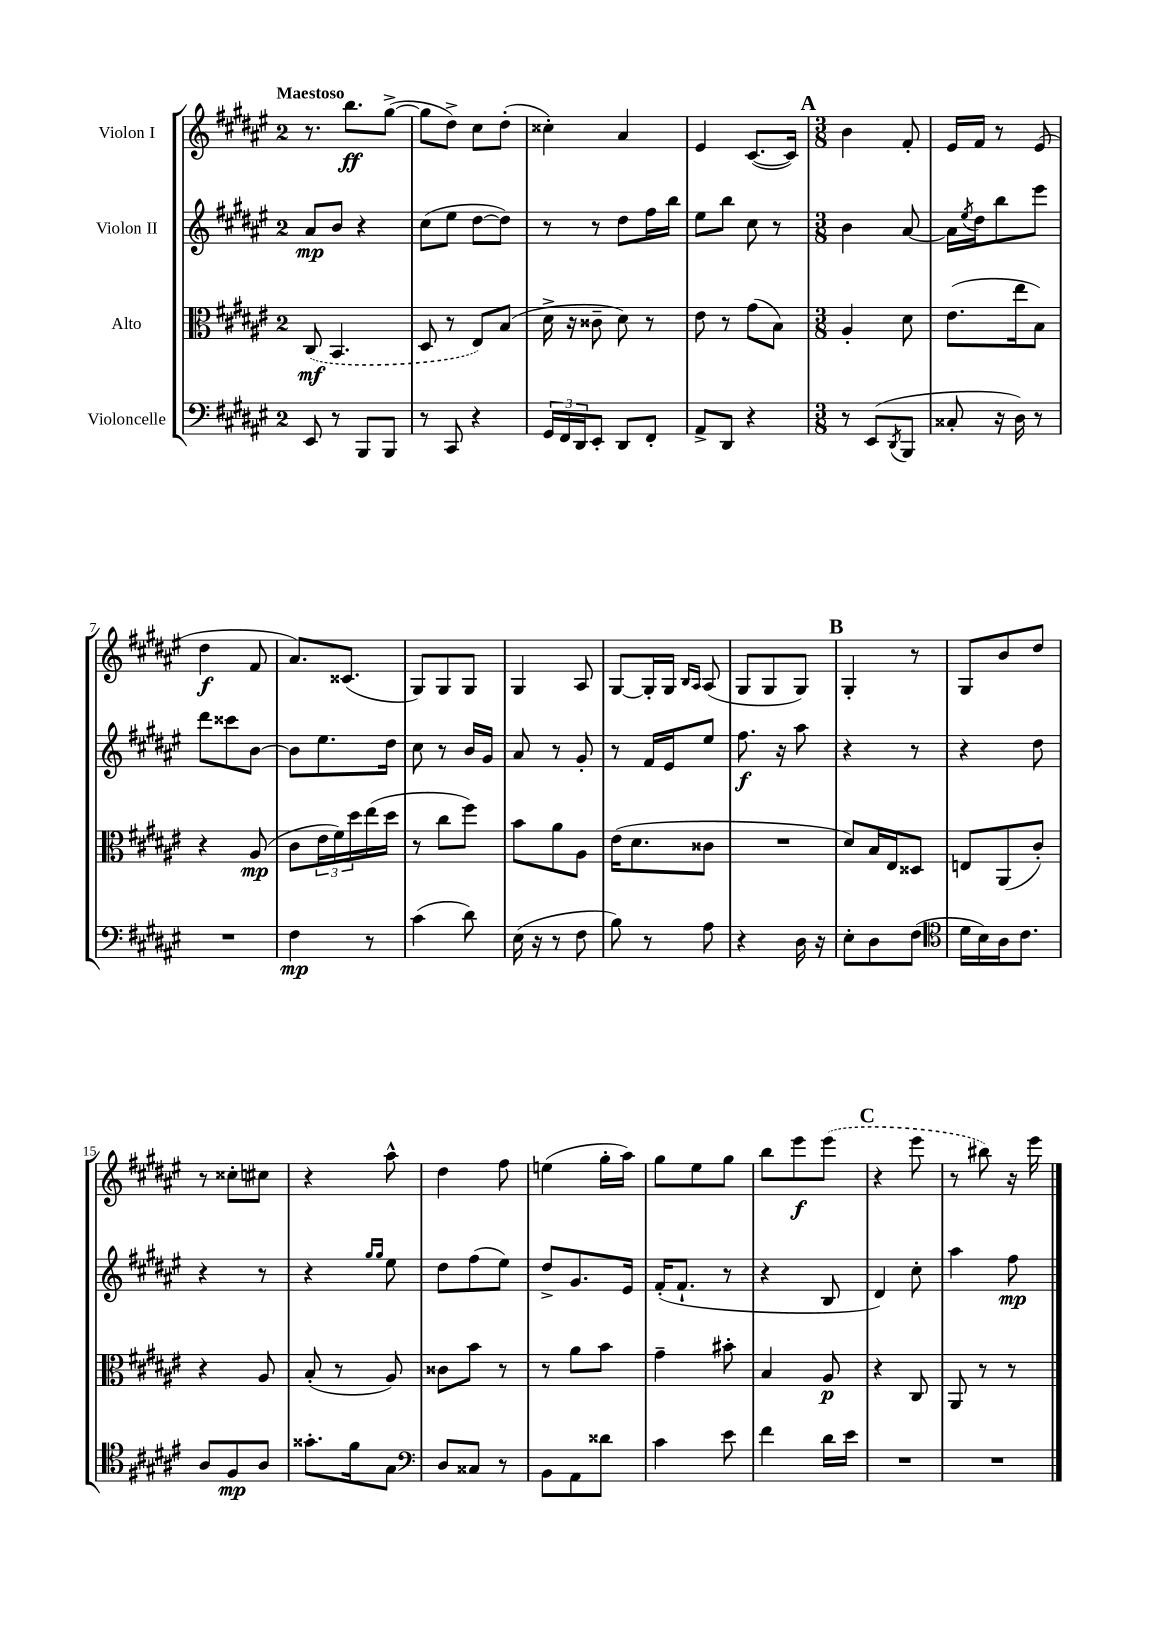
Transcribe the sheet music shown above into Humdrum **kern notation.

**kern	**dynam	**kern	**dynam	**kern	**dynam	**kern	**dynam
*part4	*part4	*part3	*part3	*part2	*part2	*part1	*part1
*staff4	*staff4	*staff3	*staff3	*staff2	*staff2	*staff1	*staff1
*I"Violoncelle	*	*I"Alto	*	*I"Violon II	*	*I"Violon I	*
*clefF4	*	*clefC3	*	*clefG2	*	*clefG2	*
*k[f#c#g#d#a#e#]	*	*k[f#c#g#d#a#e#]	*	*k[f#c#g#d#a#e#]	*	*k[f#c#g#d#a#e#]	*
*M2/4	*	*M2/4	*	*M2/4	*	*M2/4	*
=1	=1	=1	=1	=1	=1	=1	=1
!	!	!	!	!	!	!LO:TX:a:B:t=Maestoso	!
8EE#/	.	(8C#/	mf	8a#/L	mp	8.r	.
8r	.	4.BB/	.	8b/J	.	.	.
.	.	.	.	.	.	8.bb\L	ff
8BBB/L	.	.	.	4r	.	.	.
8BBB/J	.	.	.	.	.	([8gg#^\J	.
=2	=2	=2	=2	=2	=2	=2	=2
8r	.	8D#/	.	(8cc#\L	.	8gg#\L]	.
8CC#/	.	8r	.	8ee#\J	.	8dd#^\J)	.
4r	.	8E#/L)	.	[8dd#\L	.	8cc#\L	.
.	.	(8B/J	.	8dd#\J])	.	(8dd#'\J	.
=3	=3	=3	=3	=3	=3	=3	=3
24GG#/LL	.	16d#^\	.	8r	.	4cc##X'\)	.
24FF#/	.	.	.	.	.	.	.
.	.	16r	.	.	.	.	.
24DD#/J	.	.	.	.	.	.	.
8EE#'/J	.	8c##X~\	.	8r	.	.	.
8DD#/L	.	8d#\)	.	8dd#\L	.	4a#/	.
8FF#'/J	.	8r	.	16ff#\L	.	.	.
.	.	.	.	16bb\JJ	.	.	.
=4	=4	=4	=4	=4	=4	=4	=4
8AA#^/L	.	8e#\	.	8ee#\L	.	4e#/	.
8DD#/J	.	8r	.	8bb\J	.	.	.
4r	.	(8g#\L	.	8cc#\	.	([8.c#/L	.
.	.	8B\J)	.	8r	.	.	.
.	.	.	.	.	.	16c#/Jk])	.
!!LO:REH:place=s1:t=A
=5	=5	=5	=5	=5	=5	=5	=5
*M3/8	*	*M3/8	*	*M3/8	*	*M3/8	*
8r	.	4A#'/	.	4b\	.	4b\	.
(8EE#/L	.	.	.	.	.	.	.
8qDD#/	.	.	.	.	.	.	.
8BBB/J	.	8d#\	.	[8a#/	.	8f#'/	.
=6	=6	=6	=6	=6	=6	=6	=6
8C##X'/	.	(8.e#\L	.	16a#\LL]	.	16e#/LL	.
.	.	.	.	8qee#/	.	.	.
.	.	.	.	16dd#\J	.	16f#/JJ	.
16r	.	.	.	8bb\	.	8r	.
16D#\)	.	16ee#\k	.	.	.	.	.
8r	.	8B\J)	.	8eee#\J	.	(8e#/	.
!!LO:LB:g=z
=7	=7	=7	=7	=7	=7	=7	=7
4.r	.	4r	.	8ddd#\L	.	4dd#\	f
.	.	.	.	8ccc##X\	.	.	.
.	.	(8A#/	mp	[8b\J	.	8f#/	.
=8	=8	=8	=8	=8	=8	=8	=8
4F#\	mp	8c#\L	.	8b\L]	.	8.a#/L)	.
.	.	24e#\L	.	8.ee#\	.	.	.
.	.	24f#\)	.	.	.	.	.
.	.	.	.	.	.	(8.c##X/J	.
.	.	24dd#\	.	.	.	.	.
8r	.	(16ee#\	.	.	.	.	.
.	.	16dd#\JJ	.	16dd#\Jk	.	.	.
=9	=9	=9	=9	=9	=9	=9	=9
(4c#\	.	8r	.	8cc#\	.	8G#/L)	.
.	.	8cc#\L	.	8r	.	8G#/	.
8d#\)	.	8ff#\J)	.	16b/LL	.	8G#/J	.
.	.	.	.	16g#/JJ	.	.	.
=10	=10	=10	=10	=10	=10	=10	=10
(16E#\	.	8b\L	.	8a#/	.	4G#/	.
16r	.	.	.	.	.	.	.
8r	.	8a#\	.	8r	.	.	.
8F#\	.	8A#\J	.	8g#'/	.	8A#/	.
=11	=11	=11	=11	=11	=11	=11	=11
8B\)	.	(16e#\KL	.	8r	.	[8G#/L	.
.	.	8.d#\	.	.	.	.	.
8r	.	.	.	16f#/LL	.	16G#'/L]	.
.	.	.	.	16e#/J	.	16G#/JJ	.
.	.	.	.	.	.	16qqB/LL	.
.	.	.	.	.	.	16qqA#/JJ	.
8A#\	.	8c##X\J	.	8ee#/J	.	(8A#/	.
=12	=12	=12	=12	=12	=12	=12	=12
4r	.	4.r	.	8.ff#\	f	8G#/L	.
.	.	.	.	.	.	8G#/	.
.	.	.	.	16r	.	.	.
16D#\	.	.	.	8aa#\	.	8G#/J)	.
16r	.	.	.	.	.	.	.
!!LO:REH:place=s1:t=B
=13	=13	=13	=13	=13	=13	=13	=13
8E#'\L	.	8d#/L)	.	4r	.	4G#'/	.
8D#\	.	16B/L	.	.	.	.	.
.	.	16E#/J	.	.	.	.	.
(8F#\J	.	8D##X/J	.	8r	.	8r	.
=14	=14	=14	=14	=14	=14	=14	=14
*clefC4	*	*	*	*	*	*	*
16d#\LL	.	8En/L	.	4r	.	8G#/L	.
16B\)	.	.	.	.	.	.	.
16A#\J	.	(8AA#/	.	.	.	8b/	.
8.c#\J	.	.	.	.	.	.	.
.	.	8c#'/J)	.	8dd#\	.	8dd#/J	.
!!LO:LB:g=z
=15	=15	=15	=15	=15	=15	=15	=15
8A#/L	.	4r	.	4r	.	8r	.
8F#/	mp	.	.	.	.	8cc##X'\L	.
8A#/J	.	8A#/	.	8r	.	8cc#X\J	.
=16	=16	=16	=16	=16	=16	=16	=16
8.g##X'\L	.	(8B'/	.	4r	.	4r	.
.	.	8r	.	.	.	.	.
16f#\k	.	.	.	.	.	.	.
.	.	.	.	16qqgg#/LL	.	.	.
.	.	.	.	16qqgg#/JJ	.	.	.
8G#\J	.	8A#/)	.	8ee#\	.	8aa#^^\	.
=17	=17	=17	=17	=17	=17	=17	=17
*clefF4	*	*	*	*	*	*	*
8D#/L	.	8c##X\L	.	8dd#\L	.	4dd#\	.
8C##X/J	.	8b\J	.	(8ff#\	.	.	.
8r	.	8r	.	8ee#\J)	.	8ff#\	.
=18	=18	=18	=18	=18	=18	=18	=18
8BB\L	.	8r	.	8dd#^/L	.	(4een\	.
8AA#\	.	8a#\L	.	8.g#/	.	.	.
8d##X\J	.	8b\J	.	.	.	16gg#'\LL	.
.	.	.	.	16e#/Jk	.	16aa#\JJ)	.
=19	=19	=19	=19	=19	=19	=19	=19
4c#\	.	4g#~\	.	(16f#'/KL	.	8gg#\L	.
.	.	.	.	8.f#`/J	.	.	.
.	.	.	.	.	.	8ee#\	.
8e#\	.	8b#X'\	.	8r	.	8gg#\J	.
=20	=20	=20	=20	=20	=20	=20	=20
4f#\	.	4B/	.	4r	.	8bb\L	.
.	.	.	.	.	.	8eee#\	f
16d#\LL	.	8A#/	p	8B/	.	(8eee#\J	.
16e#\JJ	.	.	.	.	.	.	.
!!LO:REH:place=s1:t=C
=21	=21	=21	=21	=21	=21	=21	=21
4.r	.	4r	.	4d#/)	.	4r	.
.	.	8C#/	.	8cc#'\	.	8eee#\	.
=22	=22	=22	=22	=22	=22	=22	=22
4.r	.	8AA#/	.	4aa#\	.	8r	.
.	.	8r	.	.	.	8bb#X\)	.
.	.	8r	.	8ff#\	mp	16r	.
.	.	.	.	.	.	16eee#\	.
==	==	==	==	==	==	==	==
*-	*-	*-	*-	*-	*-	*-	*-
